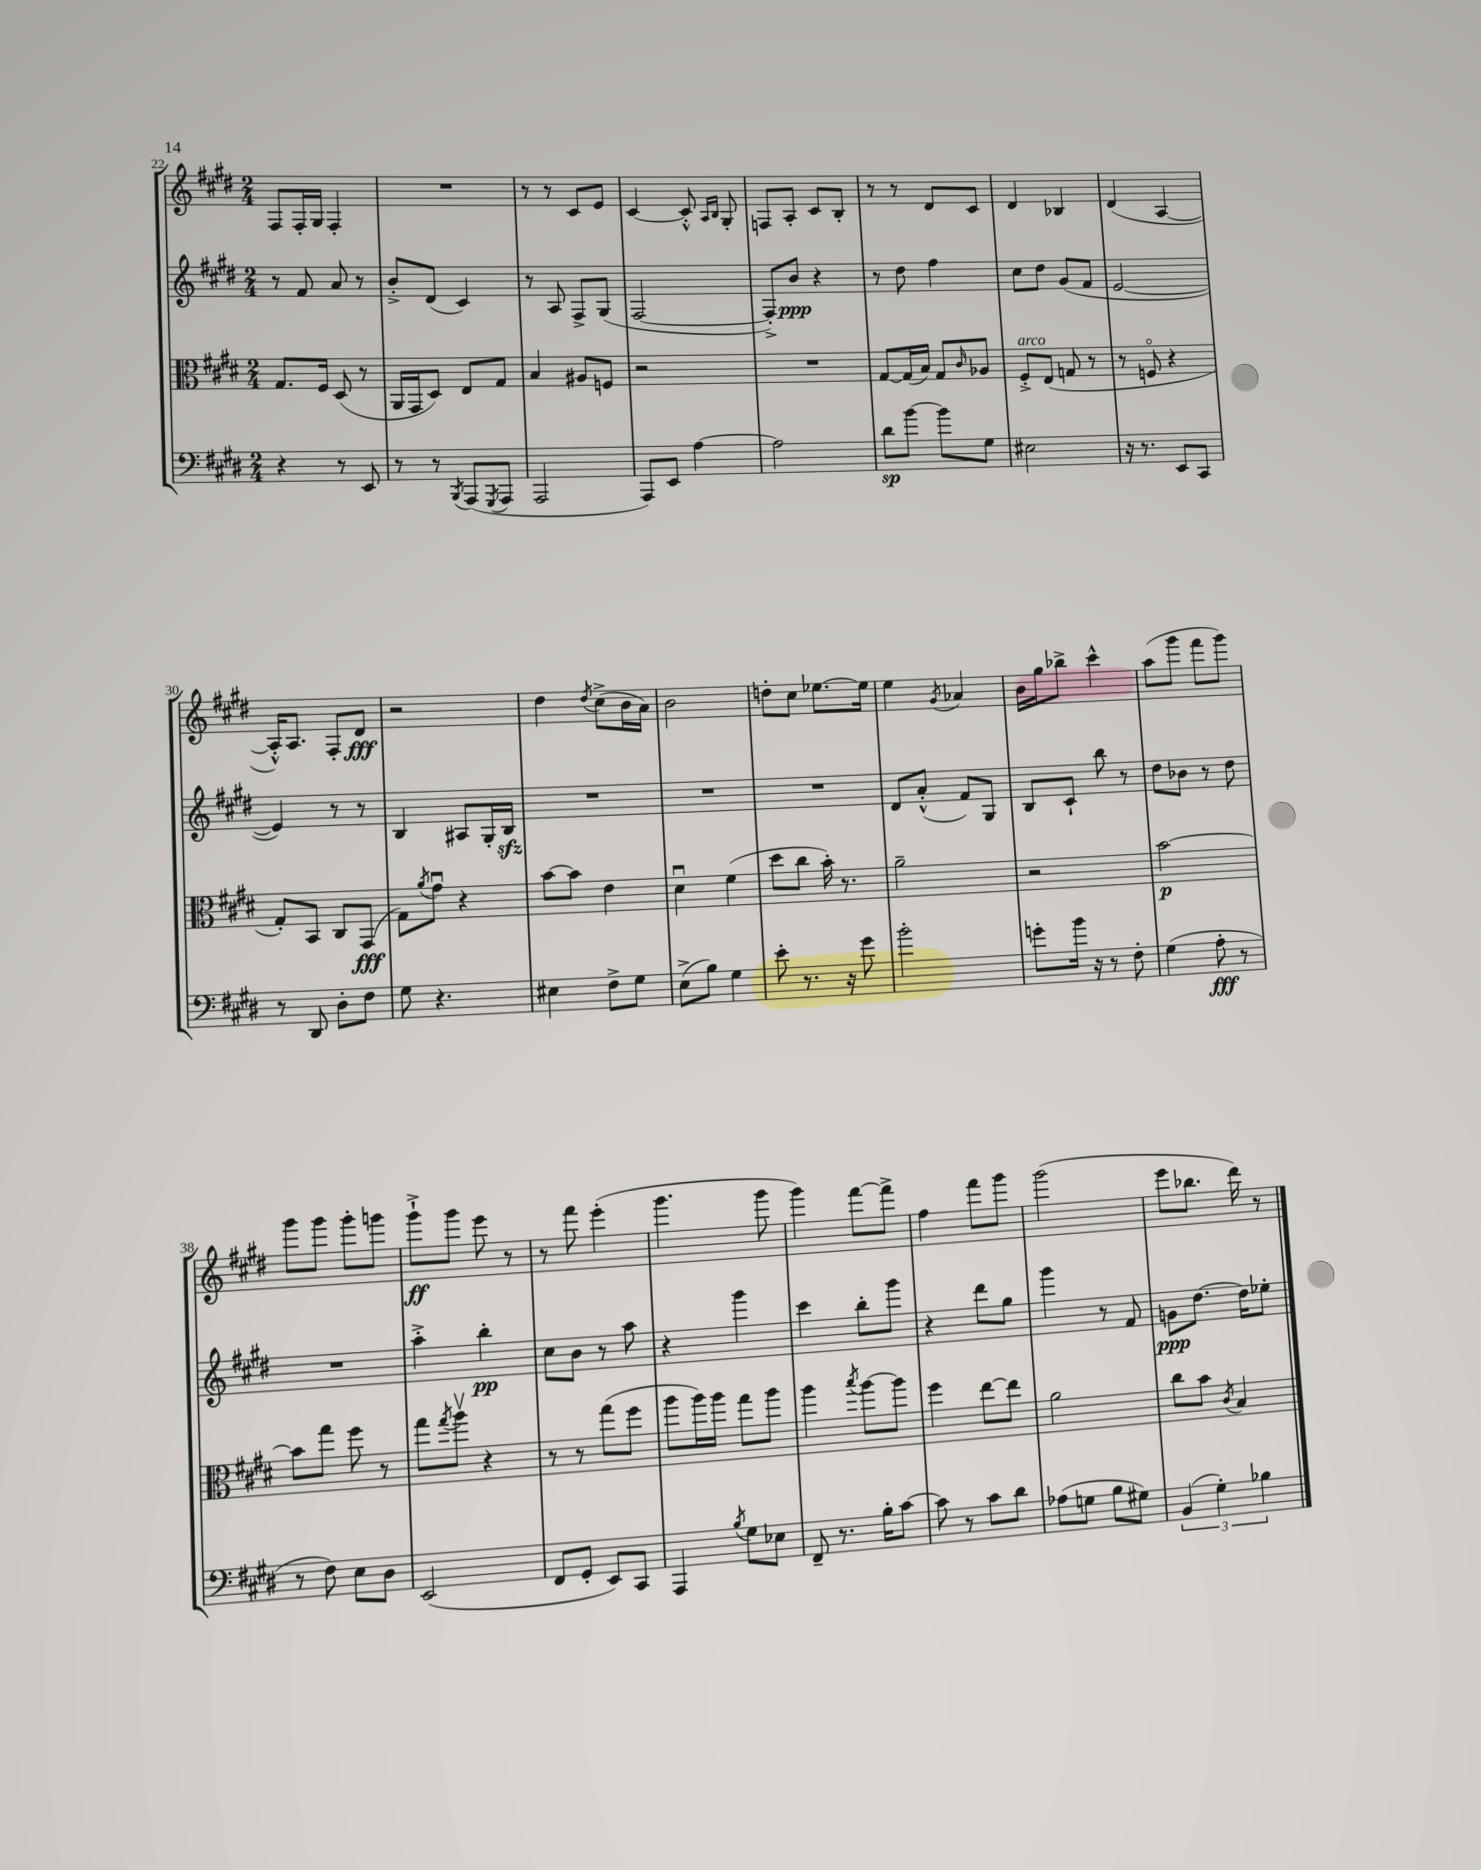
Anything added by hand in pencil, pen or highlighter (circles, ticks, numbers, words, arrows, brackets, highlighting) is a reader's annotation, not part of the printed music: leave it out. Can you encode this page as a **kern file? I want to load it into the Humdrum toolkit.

**kern	**kern	**kern	**kern
*staff4	*staff3	*staff2	*staff1
*clefF4	*clefC3	*clefG2	*clefG2
*k[f#c#g#d#]	*k[f#c#g#d#]	*k[f#c#g#d#]	*k[f#c#g#d#]
*M2/4	*M2/4	*M2/4	*M2/4
4r	8.G#/L	8r	8F#/L
.	.	8f#/	16F#'/L
.	16F#/Jk	.	16G#/JJ
8r	(8D#/	8a/	4F#'/
8EE/	8r	8r	.
=	=	=	=
8r	16AA/LL	8b'^/L	2r
.	16GG#/J	.	.
8r	8D#/J)	(8d#/J	.
8qBBB/	.	.	.
(8AAA/L	8E/L	4c#/)	.
8qGGG#/	.	.	.
8AAA/J	8G#/J	.	.
=	=	=	=
2AAA/	4B/	8r	8r
.	.	8A/	8r
.	8A#/L	8F#^/L	8c#/L
.	8F/J	(8G#/J	8e/J
=	=	=	=
8AAA/L)	2r	[2F#/	[4c#/
8EE/J	.	.	.
[4A\	.	.	8c#'^^/]
.	.	.	16qqA/LL
.	.	.	16qqB/JJ
.	.	.	8G#'/
=	=	=	=
2A\]	2r	8F#'^/]L)	8F/L
.	.	8b/J	8A'/J
.	.	4r	8c#/L
.	.	.	8B'/J
=	=	=	=
8d#\L	[8G#/L	8r	8r
[8b\J	(16G#/]L	8dd#\	8r
.	16B/JJ)	.	.
8b\]L	8G#/L	4ff#\	8d#/L
.	16qqc#/	.	.
8G#\J	8A-/J	.	8c#/J
=	=	=	=
2E#\	8F#'^/L	8cc#\L	4d#/
.	(8E/J	8dd#\J	.
.	8G/	(8g#/L	4B-/
.	8r	8f#/J	.
=	=	=	=
16r	8r	[2e/	(4d#/
8.r	.	.	.
.	8Fo/	.	.
8EE/L	4r	.	[4A/
8CC#/J	.	.	.
=	=	=	=
8r	8G#'/L)	4e/])	16A'^^/]LK)
.	.	.	8.A/J
8DD#/	8BB/J	.	.
8D#'\L	8C#/L	8r	8F#'/L
8F#\J	(8GG#/J	8r	8d#/J
=	=	=	=
8G#\	8G#\L)	4B/	2r
.	8qa/	.	.
4.r	8g#u\J	.	.
.	4r	8A#/L	.
.	.	16G#'/L	.
.	.	16B/JJ	.
=	=	=	=
4E#\	[8b\L	2r	4dd#\
.	8b\]J	.	.
.	.	.	8qdd#/
8F#^\L	4e\	.	(8cc#^\L
8G#\J	.	.	16b\L
.	.	.	16a\JJ)
=	=	=	=
(8E^\L	4d#u\	2r	2b\
8B\J)	.	.	.
4G#\	(4f#\	.	.
=	=	=	=
8e'\	8dd#\L	2r	8dd'\L
8.r	8cc#\J	.	8cc#\J
.	16b'\)	.	[8.ee-\L
16r	8.r	.	.
8g#\	.	.	.
.	.	.	16ee-\]Jk
=	=	=	=
2b'\	2a~\	8d#/L	4ee\
.	.	(8a'^^/J	.
.	.	.	8qg#/
.	.	8f#/L)	4a-/
.	.	8G#/J	.
=	=	=	=
8g'\L	2r	8B/L	16b\LL
.	.	.	16gg#\J
16b\Jk	.	8c#`/J	8bb-^\J
16r	.	.	.
8r	.	8bb\	4ccc#^^\
8F#'\	.	8r	.
=	=	=	=
(4G#\	[2b\	8dd#\L	(8aa\L
.	.	8b-\J	8ggg#\J
8A'\	.	8r	8fff#\L
8r	.	8dd#\	8ggg#\J)
=	=	=	=
8r	8b\]L	2r	8ggg#\L
8F#\)	8gg#\J	.	8ggg#\J
8E\L	8ff#\	.	8ggg#'\L
8D#\J	8r	.	8ggg\J
=	=	=	=
(2EE/	8gg#\L	4aa'^\	8ggg#`^\L
.	8qgg#/	.	.
.	8aav\J	.	8ggg#\J
.	4r	4bb'\	8eee\
.	.	.	8r
=	=	=	=
8FF#/L	8r	8cc#\L	8r
8GG#'/J	8r	8b\J	8fff#\
8EE/L)	(8gg#\L	8r	(4eee'\
8CC#/J	8ff#\J	8aa\	.
=	=	=	=
4AAA/	8aa\L	4r	4.ggg#\
.	16aa\L)	.	.
.	16aa\JJ	.	.
8qB/	.	.	.
8G#\L	8gg#\L	4ggg#\	.
8E-\J	8aa\J	.	8ggg#\
=	=	=	=
8FF#~/	4aa\	4ccc#\	4ggg#\)
8.r	.	.	.
.	8qbb/	.	.
.	[8aa\L	8bb'\L	[8fff#\L
16B'\LK	.	.	.
[8c#\J	8aa\]J	8ggg#\J	8fff#^\]J
=	=	=	=
8c#\]	4ff#\	4r	4ff#\
8r	.	.	.
8c#\L	[8ee\L	8ddd#\L	8fff#\L
8d#\J	8ee\]J	8gg#\J	8ggg#\J
=	=	=	=
(8A-\L	2a\	4ggg#\	(2ggg#\
8G\J	.	.	.
8B\L	.	8r	.
8G#\J)	.	8f#/	.
=	=	=	=
(6BB/	8cc#\L	8g\L	8eee\L
.	8b\J	[8.dd#\J	8.bb-\J
6G#'\)	.	.	.
.	8qc#/	.	.
.	4B/	.	.
.	.	16dd#\]LK	16ddd#\)
6B-\	.	.	.
.	.	8ee-'\J	8r
==	==	==	==
*-	*-	*-	*-
